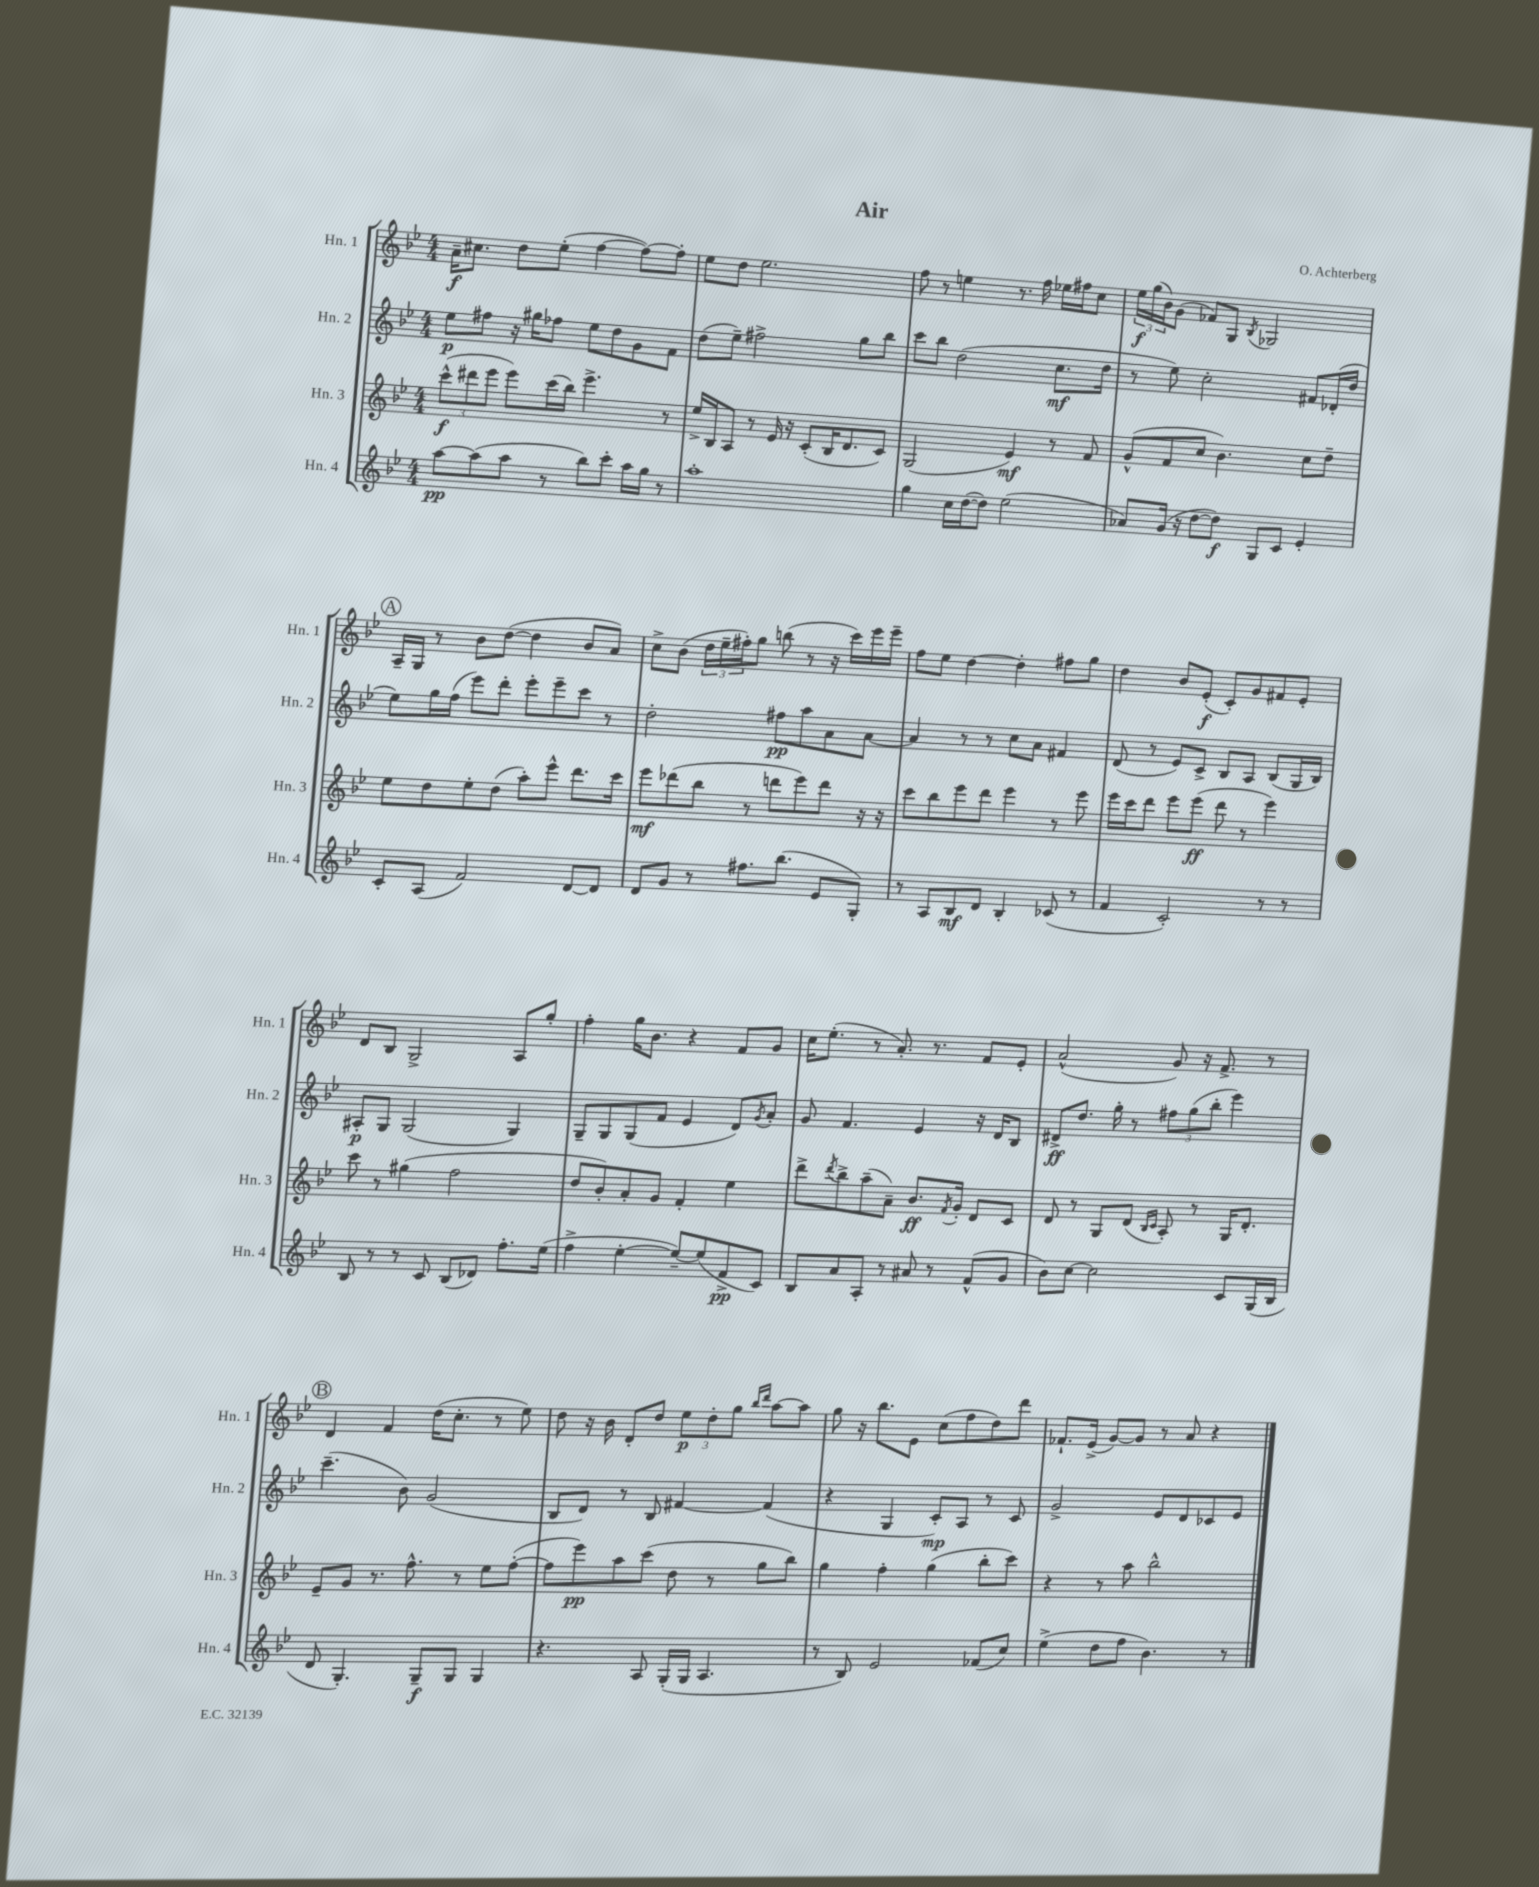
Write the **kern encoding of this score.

**kern	**dynam	**kern	**dynam	**kern	**dynam	**kern	**dynam
*part4	*part4	*part3	*part3	*part2	*part2	*part1	*part1
*staff4	*staff4	*staff3	*staff3	*staff2	*staff2	*staff1	*staff1
*I"Hn. 4	*	*I"Hn. 3	*	*I"Hn. 2	*	*I"Hn. 1	*
*I'Hn. 4	*	*I'Hn. 3	*	*I'Hn. 2	*	*I'Hn. 1	*
*clefG2	*	*clefG2	*	*clefG2	*	*clefG2	*
*k[b-e-]	*	*k[b-e-]	*	*k[b-e-]	*	*k[b-e-]	*
*M4/4	*	*M4/4	*	*M4/4	*	*M4/4	*
=1	=1	=1	=1	=1	=1	=1	=1
[8aa\L	pp	(12ccc^^\L	f	8ee-\L	p	16a~\KL	f
.	.	.	.	.	.	8.cc#X\J	.
.	.	12ddd#X\	.	.	.	.	.
(8aa\]	.	.	.	8ff#X\J	.	.	.
.	.	12eee-\J	.	.	.	.	.
8aa\J	.	8eee-\L)	.	16r	.	8dd\L	.
.	.	.	.	16gg#X\KL	.	.	.
8r	.	(16ccc\L	.	8ff-X\J	.	(8ee-'\J	.
.	.	16bb-\JJ)	.	.	.	.	.
8bb-\L)	.	4.eee-^\	.	8ee-\L	.	[4ff\	.
8ccc'\J	.	.	.	8dd\	.	.	.
16aa\LL	.	.	.	8g\	.	8ff\L_)	.
16gg\JJ	.	.	.	.	.	.	.
8r	.	8r	.	8f\J	.	8ff'\J]	.
=2	=2	=2	=2	=2	=2	=2	=2
1aa'	.	16ee-^/LL	.	(8dd\L	.	8ee-\L	.
.	.	16B-/J	.	.	.	.	.
.	.	8A/J	.	8ee-~\J)	.	8dd\J	.
.	.	8r	.	2ff#X^\	.	2.ee-\	.
.	.	16e-/	.	.	.	.	.
.	.	16r	.	.	.	.	.
.	.	(8c'/L	.	.	.	.	.
.	.	16B-/K	.	.	.	.	.
.	.	8.d/	.	.	.	.	.
.	.	.	.	8gg\L	.	.	.
.	.	8c/J)	.	8bb-\J	.	.	.
=3	=3	=3	=3	=3	=3	=3	=3
4gg\	.	(2G/	.	8ccc\L	.	8ff\	.
.	.	.	.	8bb-\J	.	8r	.
16cc\LL	.	.	.	(2dd\	.	4een\	.
([16dd\J	.	.	.	.	.	.	.
8dd\J])	.	.	.	.	.	.	.
(2ee-\	.	4e-/)	mf	.	.	8.r	.
.	.	.	.	.	.	16ff\	.
.	.	8r	.	8.cc\L	mf	16ee-X\LL	.
.	.	.	.	.	.	16ff#X\J	.
.	.	8f/	.	.	.	8cc\J	.
.	.	.	.	16dd\Jk	.	.	.
=4	=4	=4	=4	=4	=4	=4	=4
8a-X/L)	.	(8g^^/L	.	8r	.	24ee-\LL	f
.	.	.	.	.	.	(24gg\	.
.	.	.	.	.	.	24b-\J)	.
(16g/Jk	.	8f/	.	8ee-\)	.	(8g\J	.
16r	.	.	.	.	.	.	.
[8dd\L	.	8cc/J	.	2cc'\	.	8f-X/L)	.
8dd\J])	f	4.b-\)	.	.	.	8G/J	.
.	.	.	.	.	.	8qB-/	.
8G/L	.	.	.	.	.	2G-X/	.
8c/J	.	.	.	.	.	.	.
4e-'/	.	8cc\L	.	8f#X/L	.	.	.
.	.	8dd~\J	.	(16d-X'/L	.	.	.
.	.	.	.	16dd/JJ	.	.	.
!!LO:LB:g=z
!!LO:REH:place=s1:t=A
=5	=5	=5	=5	=5	=5	=5	=5
8c'/L	.	8ee-\L	.	8ee-\L)	.	16A~/LL	.
.	.	.	.	.	.	16G/JJ	.
(8A/J	.	8dd\	.	16gg\L	.	8r	.
.	.	.	.	(16ff\JJ	.	.	.
2f/)	.	8ee-'\	.	8eee-\L)	.	8b-\L	.
.	.	(8dd\J	.	8ddd'\J	.	([8dd\J	.
.	.	8aa'\L)	.	8eee-'\L	.	4dd\]	.
.	.	8eee-^^\J	.	8eee-~\	.	.	.
[8d/L	.	8.ddd\L	.	8ccc\J	.	8b-/L	.
8d/J]	.	.	.	8r	.	8a/J)	.
.	.	16ccc\Jk	.	.	.	.	.
=6	=6	=6	=6	=6	=6	=6	=6
8d/L	.	8eee-\L	mf	2dd'\	.	8cc^\L	.
8g/J	.	(8ddd-X\	.	.	.	(8b-\J	.
8r	.	8bb-\J	.	.	.	24dd\LL	.
.	.	.	.	.	.	24ee-~\	.
.	.	.	.	.	.	24ff#X'\J)	.
8.ff#X\L	.	8r	.	.	.	8gg\J	.
.	.	8dddn\L	.	8ff#X\L	pp	(8bbn\	.
(8.bb-\J	.	.	.	.	.	.	.
.	.	8eee-\)	.	8aa\	.	8r	.
8e-/L	.	8ddd\J	.	8a\	.	16r	.
.	.	.	.	.	.	16ccc\LL)	.
8G'/J)	.	16r	.	[8a\J	.	16eee-\	.
.	.	16r	.	.	.	16eee-~\JJ	.
=7	=7	=7	=7	=7	=7	=7	=7
8r	.	8ccc\L	.	4a/]	.	8ff\L	.
8A/L	.	8bb-\	.	.	.	8ee-\J	.
8B-/	mf	8eee-\	.	8r	.	[4dd\	.
8d/J	.	8ddd\J	.	8r	.	.	.
4B-'/	.	4eee-\	.	8cc\L	.	4dd'\]	.
.	.	.	.	8a\J	.	.	.
(8c-X/	.	8r	.	4f#X/	.	8ff#X\L	.
8r	.	8eee-\	.	.	.	8gg\J	.
=8	=8	=8	=8	=8	=8	=8	=8
4f/	.	16eee-\LL	.	(8d/	.	4dd\	.
.	.	16ccc\J	.	.	.	.	.
.	.	8ddd\J	.	8r	.	.	.
2c'/)	.	8eee-\L	.	8e-/L)	.	8b-/L	.
.	.	(8eee-\J	ff	8c^/J	.	(8e-'/J	f
.	.	8ddd\	.	8B-/L	.	8c'/L)	.
.	.	8r	.	8A/J	.	8g/	.
8r	.	4eee-\)	.	(8B-/L	.	8f#X/	.
8r	.	.	.	16G/L	.	8e-'/J	.
.	.	.	.	16B-/JJ)	.	.	.
!!LO:LB:g=z
=9	=9	=9	=9	=9	=9	=9	=9
8B-/	.	8ccc\	.	8A#X'/L	p	8d/L	.
8r	.	8r	.	8G/J	.	8B-/J	.
8r	.	(4gg#X\	.	(2G/	.	2G^/	.
8c/	.	.	.	.	.	.	.
(8B-/L	.	2ff\	.	.	.	.	.
8d-X/J)	.	.	.	.	.	.	.
8.ff'\L	.	.	.	4G/)	.	8A/L	.
.	.	.	.	.	.	8gg'/J	.
(16ee-\Jk	.	.	.	.	.	.	.
=10	=10	=10	=10	=10	=10	=10	=10
4ff^\	.	8dd/L	.	8G~/L	.	4ff'\	.
.	.	8b-'/)	.	8G/	.	.	.
[4ee-'\	.	8a'/	.	(8G/	.	16gg\KL	.
.	.	.	.	.	.	8.b-\J	.
.	.	8g/J	.	8f/J	.	.	.
8ee-~/L_)	.	4f'/	.	4e-/	.	4r	.
(8ee-/]	.	.	.	.	.	.	.
8f^/	pp	4ee-\	.	8d/L)	.	8f/L	.
.	.	.	.	8qg/	.	.	.
8c/J)	.	.	.	8a'/J	.	8g/J	.
=11	=11	=11	=11	=11	=11	=11	=11
8B-/L	.	8ddd^\L	.	8g/	.	16cc\KL	.
.	.	.	.	.	.	(8.ee-'\J	.
.	.	8qddd/	.	.	.	.	.
8a/	.	8bb-^\	.	4.f/	.	.	.
8A'/J	.	(8aa~\	.	.	.	8r	.
8r	.	8a~\J)	.	.	.	8.a'/)	.
8a#X/	.	8.b-/L	ff	4e-/	.	.	.
.	.	.	.	.	.	8.r	.
8r	.	.	.	.	.	.	.
.	.	8qf/	.	.	.	.	.
.	.	16g'/Jk	.	.	.	.	.
(8f^^/L	.	8d/L	.	16r	.	8f/L	.
.	.	.	.	16d/KL	.	.	.
8g/J	.	8c/J	.	8B-/J	.	8e-'/J	.
=12	=12	=12	=12	=12	=12	=12	=12
8b-\L)	.	8d/	.	8d#X^/L	ff	(2a^^/	.
[8cc\J	.	8r	.	8.dd/J	.	.	.
2cc\]	.	8G/L	.	.	.	.	.
.	.	.	.	16gg'\	.	.	.
.	.	(8d/J	.	8r	.	.	.
.	.	16qqB-/LL	.	.	.	.	.
.	.	16qqc/JJ	.	.	.	.	.
.	.	8A'/)	.	12ff#X\L	.	8g/)	.
.	.	.	.	(12gg\	.	.	.
.	.	8r	.	.	.	16r	.
.	.	.	.	12bb-'\J	.	.	.
.	.	.	.	.	.	8.f^/	.
8c/L	.	16G/KL	.	4eee-\)	.	.	.
.	.	8.d'/J	.	.	.	.	.
(16G/L	.	.	.	.	.	8r	.
16B-/JJ	.	.	.	.	.	.	.
!!LO:LB:g=z
!!LO:REH:place=s1:t=B
=13	=13	=13	=13	=13	=13	=13	=13
8d/	.	8e-~/L	.	(4.ccc~\	.	4d/	.
4.G'/)	.	8g/J	.	.	.	.	.
.	.	8.r	.	.	.	4f/	.
.	.	.	.	8b-\)	.	.	.
.	.	8.ff^^\	.	.	.	.	.
8G~/L	f	.	.	(2g/	.	(16dd\KL	.
.	.	.	.	.	.	8.cc'\J	.
8G/J	.	8r	.	.	.	.	.
4G/	.	8ee-\L	.	.	.	8r	.
.	.	([8ff'\J	.	.	.	8ee-\)	.
=14	=14	=14	=14	=14	=14	=14	=14
4.r	.	8ff\L]	.	8B-/L	.	8dd\	.
.	.	8eee-\)	pp	8d/J)	.	16r	.
.	.	.	.	.	.	16b-\	.
.	.	8aa\	.	8r	.	8d'/L	.
8A/	.	(8ccc\J	.	8B-/	.	8dd/J	.
(16G'/LL	.	8dd\	.	[4f#X/	.	12ee-\L	p
16G/JJ	.	.	.	.	.	.	.
.	.	.	.	.	.	12dd'\	.
4.A/	.	8r	.	.	.	.	.
.	.	.	.	.	.	12gg\J	.
.	.	.	.	.	.	16qqbb-/LL	.
.	.	.	.	.	.	16qqddd/JJ	.
.	.	8gg\L	.	(4f#/]	.	[8aa\L	.
.	.	8bb-\J)	.	.	.	8aa\J]	.
=15	=15	=15	=15	=15	=15	=15	=15
8r	.	4gg\	.	4r	.	8gg\	.
8B-/)	.	.	.	.	.	16r	.
.	.	.	.	.	.	8.bb-\L	.
2e-/	.	4ff'\	.	4G/	.	.	.
.	.	.	.	.	.	8e-\J	.
.	.	(4gg\	.	8c'/L)	mp	(8cc\L	.
.	.	.	.	8A/J	.	8ff\	.
(8f-X/L	.	8bb-'\L	.	8r	.	8dd\)	.
8cc/J)	.	8ccc\J)	.	8c/	.	8ddd\J	.
=16	=16	=16	=16	=16	=16	=16	=16
(4ee-^\	.	4r	.	2g^/	.	8.f-X`/L	.
.	.	.	.	.	.	(16e-^/Jk	.
8dd\L	.	8r	.	.	.	[8g/L)	.
8ff\J	.	8aa\	.	.	.	8g/J]	.
4.b-\)	.	2bb-^^\	.	8e-/L	.	8r	.
.	.	.	.	8d/	.	8a/	.
.	.	.	.	8c-X/	.	4r	.
8r	.	.	.	8e-/J	.	.	.
==	==	==	==	==	==	==	==
*-	*-	*-	*-	*-	*-	*-	*-
